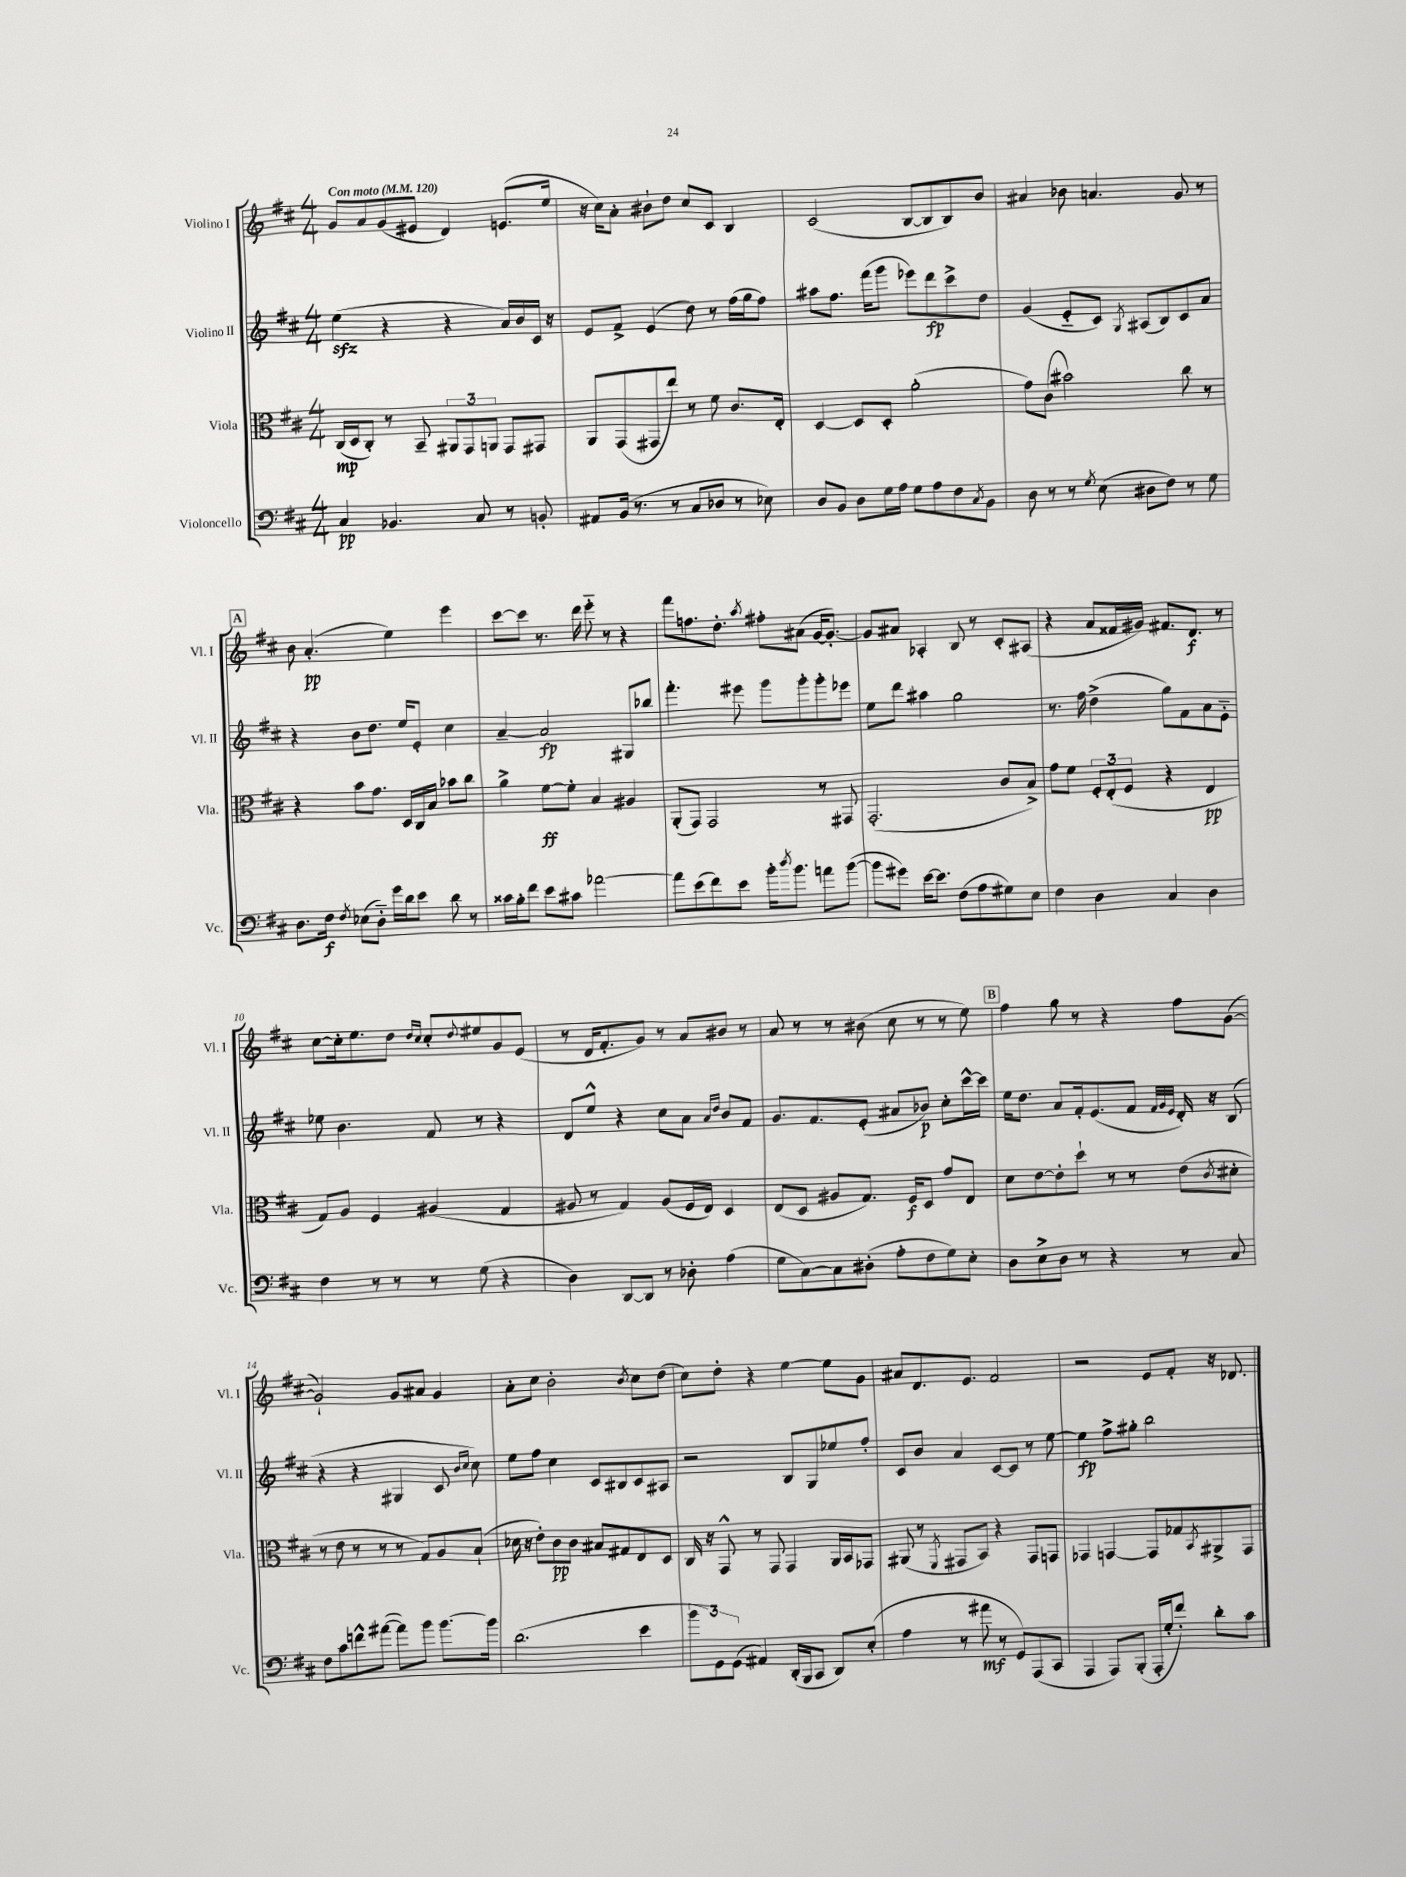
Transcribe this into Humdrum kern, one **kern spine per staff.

**kern	**dynam	**kern	**dynam	**kern	**dynam	**kern	**dynam
*part4	*part4	*part3	*part3	*part2	*part2	*part1	*part1
*staff4	*staff4	*staff3	*staff3	*staff2	*staff2	*staff1	*staff1
*I"Violoncello	*	*I"Viola	*	*I"Violino II	*	*I"Violino I	*
*I'Vc.	*	*I'Vla.	*	*I'Vl. II	*	*I'Vl. I	*
*clefF4	*	*clefC3	*	*clefG2	*	*clefG2	*
*k[f#c#]	*	*k[f#c#]	*	*k[f#c#]	*	*k[f#c#]	*
*M4/4	*	*M4/4	*	*M4/4	*	*M4/4	*
*MM120	*	*MM120	*	*MM120	*	*MM120	*
=1	=1	=1	=1	=1	=1	=1	=1
!	!	!	!	!	!	!LO:TX:a:B:t=Con moto	!
4C#/	pp	(16C#/LL	mp	(4eezz\	.	8g/L	.
.	.	16D/J	.	.	.	.	.
.	.	8C#'/J)	.	.	.	8a/	.
4.BB-X/	.	8r	.	4r	.	(8g/	.
.	.	8BB~/	.	.	.	8e#X/J	.
.	.	12AA#X/L	.	4r	.	4d/)	.
.	.	12GG/	.	.	.	.	.
8C#/	.	.	.	.	.	.	.
.	.	12AAn/J	.	.	.	.	.
8r	.	8GG/L	.	16a/LL)	.	(8.en/L	.
.	.	.	.	16b/	.	.	.
8BBn'/	.	8GG#X/J	.	16c#/JJ	.	.	.
.	.	.	.	16r	.	16ee/Jk	.
=2	=2	=2	=2	=2	=2	=2	=2
8AA#X/L	.	8AA/L	.	8e/L	.	16r	.
.	.	.	.	.	.	16cc#\KL)	.
(16BB/Jk	.	(8GG/	.	8f#^/J	.	8a'\J	.
8.r	.	.	.	.	.	.	.
.	.	8GG#X/	.	(4e/	.	8b#X`\L	.
8r	.	8ee/J)	.	.	.	8dd\J	.
8C#/L	.	8r	.	8dd\)	.	8cc#/L	.
8D-X/J	.	8f#\	.	8r	.	8c#/J	.
8r	.	8.c#/L	.	(16ff#\LL	.	4B/	.
.	.	.	.	16gg\J	.	.	.
8E-X\)	.	.	.	8ff#\J)	.	.	.
.	.	16E'/Jk	.	.	.	.	.
=3	=3	=3	=3	=3	=3	=3	=3
8D/L	.	[4D/	.	8aa#X\L	.	(2c#/	.
8BB/J	.	.	.	8.ff#\J	.	.	.
8D\L	.	8D/L]	.	.	.	.	.
.	.	.	.	(16fff#\KL	.	.	.
16G\L	.	8D'/J	.	8ggg\J	.	.	.
16A\JJ	.	.	.	.	.	.	.
8G\L	.	(2a'\	.	8eee-X\L)	.	[8B/L	.
8A\	.	.	.	8ddd\	fp	8B/]	.
8F#\	.	.	.	8ccc#^\	.	8B/)	.
8qC#/	.	.	.	.	.	.	.
8BB\J	.	.	.	8dd\J	.	8b/J	.
=4	=4	=4	=4	=4	=4	=4	=4
8D\	.	8g\L)	.	(4g/	.	4a#X/	.
8r	.	(8c#\J	.	.	.	.	.
8r	.	2b#X\)	.	8e/L	.	8b-X\	.
8qG/	.	.	.	.	.	.	.
(8E\	.	.	.	8c#/J)	.	4.an/	.
.	.	.	.	8qG/	.	.	.
8D#X\L	.	.	.	(8A#X/L	.	.	.
8F#\J)	.	.	.	8B/)	.	.	.
8r	.	8cc#\	.	8c#/	.	8g/	.
8G\	.	8r	.	8a/J	.	8r	.
!!LO:LB:g=z
!!LO:REH:place=s1:t=A
=5	=5	=5	=5	=5	=5	=5	=5
8.D\L	.	4r	.	4r	.	8b\	.
.	.	.	.	.	.	(4.a'/	pp
16F#\Jk	f	.	.	.	.	.	.
8qF#/	.	.	.	.	.	.	.
(8E-X\L	.	8b\L	.	8b\L	.	.	.
8D\J)	.	8.g\J	.	8.dd\J	.	.	.
16g\LL	.	.	.	.	.	4ee\)	.
16d\J	.	16D/LL	.	16ee/KL	.	.	.
8e\J	.	16C#/	.	8e'/J	.	.	.
.	.	16B/JJ	.	.	.	.	.
8d\	.	8b-X\L	.	4cc#\	.	4eee\	.
8r	.	8cc#\J	.	.	.	.	.
=6	=6	=6	=6	=6	=6	=6	=6
16c##X\LL	.	4a^\	.	[4a~/	.	[8ccc#\L	.
16B'\J	.	.	.	.	.	.	.
8f#\J	.	.	.	.	.	8ccc#\J]	.
8e\L	.	[8f#\L	ff	2a/]	fp	8.r	.
8c#X\J	.	8f#'\J]	.	.	.	.	.
.	.	.	.	.	.	16ddd\	.
[2a-X\	.	4B/	.	.	.	8eee\	.
.	.	.	.	.	.	8r	.
.	.	4A#X/	.	8G#X/L	.	4r	.
.	.	.	.	8bb-X/J	.	.	.
=7	=7	=7	=7	=7	=7	=7	=7
8a-\L]	.	(8AA'/L	.	4.fff#'\	.	8fff#\L	.
(8e\	.	8GG/J)	.	.	.	8.ffn\	.
8f#\)	.	2GG/	.	.	.	.	.
.	.	.	.	.	.	8.dd'\J	.
8e\J	.	.	.	8eee#X\	.	.	.
.	.	.	.	.	.	8qaa/	.
16b'\KL	.	.	.	8ggg\L	.	8ff#X'\L	.
8qdd/	.	.	.	.	.	.	.
8.b\J	.	.	.	.	.	.	.
.	.	.	.	8ggg'\	.	(8a#X\J	.
8an\L	.	8r	.	8ggg'\	.	[16g/KL	.
.	.	.	.	.	.	8.g'/J_)	.
([8b\J	.	8GG#X/	.	8eee-X\J	.	.	.
=8	=8	=8	=8	=8	=8	=8	=8
8b\L]	.	(2.GG'/	.	8ee\L	.	8g/L]	.
8g#X\J)	.	.	.	8ddd\J	.	8a#X/J	.
[16e\KL	.	.	.	4aa#X\	.	4A-X'/	.
8.e\J]	.	.	.	.	.	.	.
(8F#\L	.	.	.	2gg\	.	8B/	.
8A\	.	.	.	.	.	8r	.
8G#X\)	.	8c#/L	.	.	.	8c#'/L	.
8E\J	.	8B^/J)	.	.	.	(8A#X/J	.
=9	=9	=9	=9	=9	=9	=9	=9
4F#\	.	8g\L	.	8.r	.	4r	.
.	.	8f#\J	.	.	.	.	.
.	.	.	.	16ff#\	.	.	.
4D\	.	12F#'/L	.	(4dd^\	.	8a/L	.
.	.	(12E'/	.	.	.	.	.
.	.	.	.	.	.	16f##X/L	.
.	.	12F#/J	.	.	.	.	.
.	.	.	.	.	.	16g#X/JJ)	.
4C#/	.	4r	.	8gg\L)	.	8.f#X/L	.
.	.	.	.	8f#\	.	.	.
.	.	.	.	.	.	8.d/J	f
4D\	.	4E/	pp	8a\	.	.	.
.	.	.	.	8e\J	.	8r	.
!!LO:LB:g=z
=10	=10	=10	=10	=10	=10	=10	=10
4F#\	.	8G/L)	.	8ee-X\	.	[8cc#\L	.
.	.	8A/J	.	4.b\	.	16cc#'\k]	.
.	.	.	.	.	.	8.ee\	.
8r	.	4F#/	.	.	.	.	.
8r	.	.	.	.	.	8dd\J	.
.	.	.	.	.	.	16qqdd/LL	.
.	.	.	.	.	.	16qqcc#/JJ	.
8r	.	(4A#X/	.	8f#/	.	8cc#'/L	.
.	.	.	.	.	.	8qqdd/	.
(8G\	.	.	.	8r	.	8ee#X/	.
4r	.	4G/	.	4r	.	8g/	.
.	.	.	.	.	.	(8e/J	.
=11	=11	=11	=11	=11	=11	=11	=11
4D\)	.	8A#X/	.	8d/L	.	8r	.
.	.	8r	.	8ee^^/J	.	16d/KL	.
.	.	.	.	.	.	8.f#'/	.
[8DD/L	.	4G/)	.	4r	.	.	.
8DD/J]	.	.	.	.	.	8g/J)	.
8r	.	(8A#/L	.	8cc#\L	.	8r	.
8D-X'\	.	16F#/L	.	8a\J	.	8a/L	.
.	.	16E/JJ)	.	.	.	.	.
.	.	.	.	16qqa/LL	.	.	.
.	.	.	.	16qqdd/JJ	.	.	.
(4A\	.	4D/	.	8b/L	.	8b#X/J	.
.	.	.	.	8f#/J	.	8r	.
=12	=12	=12	=12	=12	=12	=12	=12
8G\L	.	(8E/L	.	8.g/L	.	8a/	.
[8C#\)	.	8D/J	.	.	.	8r	.
.	.	.	.	8.f#/	.	.	.
8C#\]	.	8A#X/L	.	.	.	8r	.
(8D#X'\J	.	8.G/J)	.	(8e'/J	.	(8b#X\	.
8A'\L	.	.	.	8a#X/L	.	8cc#\	.
.	.	16F#/KL	f	.	.	.	.
8F#\	.	8D/J	.	8b-X/J)	p	8r	.
8G\)	.	8g/L	.	8cc#'\L	.	8r	.
8E'\J	.	8E/J	.	[16ccc#^^\L	.	8ee\)	.
.	.	.	.	16ccc#\JJ]	.	.	.
!!LO:REH:place=s1:t=B
=13	=13	=13	=13	=13	=13	=13	=13
8D\L	.	8d\L	.	16ee\KL	.	4ff#\	.
.	.	.	.	8.dd\J	.	.	.
8E^\	.	[8e\	.	.	.	.	.
8D\J	.	8e'\]	.	8a/L	.	8gg\	.
8r	.	8dd`\J	.	16f#'/k	.	8r	.
.	.	.	.	(8.e/	.	.	.
4r	.	8r	.	.	.	4r	.
.	.	8r	.	8f#/J	.	.	.
.	.	.	.	32qqf#/LLL	.	.	.
.	.	.	.	32qqg/	.	.	.
.	.	.	.	32qqe/JJJ	.	.	.
8r	.	(8e\L	.	16d'/)	.	8ff#\L	.
.	.	.	.	16r	.	.	.
.	.	8qc#/	.	.	.	.	.
8C#/	.	8d#X'\J	.	(8B/	.	([8g\J	.
!!LO:LB:g=z
=14	=14	=14	=14	=14	=14	=14	=14
8F#\L	.	8r	.	4r	.	2g`/])	.
8c#\	.	8e\	.	.	.	.	.
8fn^^\	.	8r	.	4r	.	.	.
([8a#X\J	.	8r	.	.	.	.	.
8a#\L])	.	8r	.	4G#X/	.	8g/L	.
8b\J	.	8G/L)	.	.	.	8a#X/J	.
[8.b\L	.	8A/	.	8c#/	.	4g/	.
.	.	.	.	16qqb/LL	.	.	.
.	.	.	.	16qqcc#/JJ	.	.	.
.	.	(8B`/J	.	8cc#\)	.	.	.
16b\Jk]	.	.	.	.	.	.	.
=15	=15	=15	=15	=15	=15	=15	=15
(2.d\	.	16d-X\	.	8ee\L	.	8a'\L	.
.	.	16r	.	.	.	.	.
.	.	8e'\L)	.	8ff#\J	.	8cc#\J	.
.	.	8c#\	pp	4cc#\	.	2b'\	.
.	.	8c#\J	.	.	.	.	.
.	.	8B#X/L	.	8c#/L	.	.	.
.	.	8G#X/	.	8B#X/	.	.	.
.	.	.	.	.	.	8qb/	.
4e\	.	8E/	.	8c#/	.	8cc#\L	.
.	.	8D/J	.	8A#X/J	.	(8dd\J	.
=16	=16	=16	=16	=16	=16	=16	=16
12b\L	.	16C#/	.	2r	.	8cc#\L)	.
.	.	16r	.	.	.	.	.
12GG\)	.	.	.	.	.	.	.
.	.	8GG^^/	.	.	.	8dd'\J	.
(12GG\J	.	.	.	.	.	.	.
4AA#X/)	.	8r	.	.	.	4r	.
.	.	8GG/	.	.	.	.	.
(16DD'/LL	.	4GG/	.	8B/L	.	[4ee\	.
16BBB/J	.	.	.	.	.	.	.
8CC#/J	.	.	.	8G/	.	.	.
8DD/L)	.	16AA/LL	.	8ee-X/	.	8ee\L]	.
.	.	16BB/J	.	.	.	.	.
(8E'/J	.	8GG-X/J	.	8ff#'/J	.	8g\J	.
=17	=17	=17	=17	=17	=17	=17	=17
4A\	.	(8AA#X/	.	8c#/L	.	8a#X/L	.
.	.	8r	.	8b/J	.	8.d/	.
.	.	8qFF#/	.	.	.	.	.
8r	.	8GG#X/L	.	4a/	.	.	.
.	.	.	.	.	.	8.e/J	.
8a#X\	mf	8BB/J)	.	.	.	.	.
8r	.	4r	.	[8c#/L	.	2f#/	.
8GG/L)	.	.	.	8c#/J]	.	.	.
(8AAA/	.	8GG#/L	.	8r	.	.	.
8CC#/J	.	8GGn/J	.	[8ee\	.	.	.
=18	=18	=18	=18	=18	=18	=18	=18
4AAA/	.	4GG-X/	.	4ee\]	fp	2r	.
8AAA/L)	.	[4GGn/	.	8ff#^\L	.	.	.
(8BBB'/J	.	.	.	8gg#X'\J	.	.	.
16AAA'/LL	.	8GG/L]	.	2bb\	.	8e/L	.
16G'/J	.	.	.	.	.	.	.
8f#'/J)	.	8G-X/	.	.	.	8f#'/J	.
.	.	8qBB/	.	.	.	.	.
8d'\L	.	8AA#X^/	.	.	.	16r	.
.	.	.	.	.	.	8.d-X/	.
8c#\J	.	8GG/J	.	.	.	.	.
==	==	==	==	==	==	==	==
*-	*-	*-	*-	*-	*-	*-	*-
